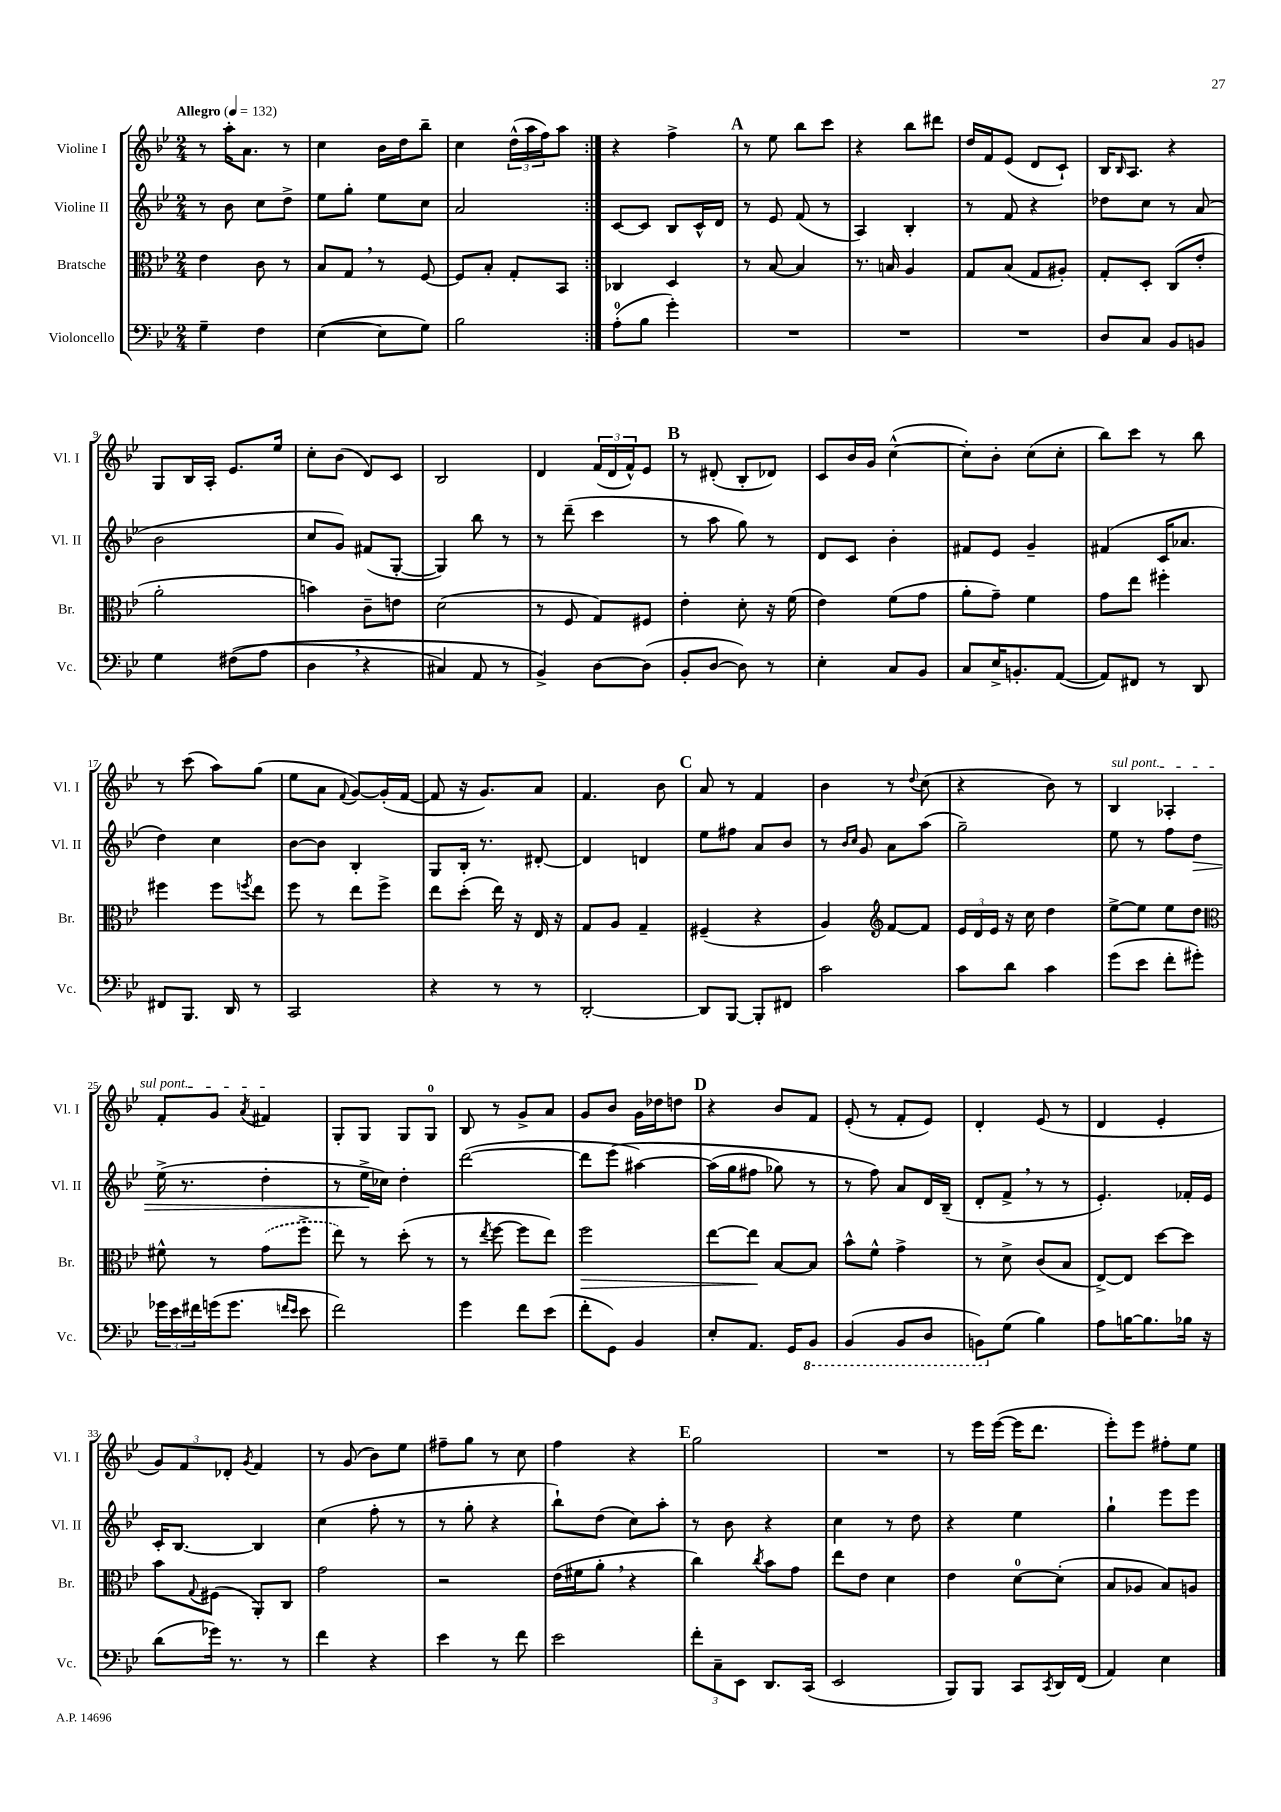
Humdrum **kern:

**kern	**kern	**dynam	**kern	**dynam	**kern
*part4	*part3	*part3	*part2	*part2	*part1
*staff4	*staff3	*staff3	*staff2	*staff2	*staff1
*I"Violoncello	*I"Bratsche	*	*I"Violine II	*	*I"Violine I
*I'Vc.	*I'Br.	*	*I'Vl. II	*	*I'Vl. I
*clefF4	*clefC3	*	*clefG2	*	*clefG2
*k[b-e-]	*k[b-e-]	*	*k[b-e-]	*	*k[b-e-]
*M2/4	*M2/4	*	*M2/4	*	*M2/4
*MM132	*MM132	*	*MM132	*	*MM132
=1	=1	=1	=1	=1	=1
!	!	!	!	!	!LO:TX:a:B:t=Allegro
4G~\	4e-\	.	8r	.	8r
.	.	.	8b-\	.	16aa'\KL
.	.	.	.	.	8.a\J
4F\	8c\	.	8cc\L	.	.
.	8r	.	8dd^\J	.	8r
=2	=2	=2	=2	=2	=2
([4E-\	8B-/L	.	8ee-\L	.	4cc\
.	8G,/J	.	8gg'\J	.	.
8E-\L]	8r	.	8ee-\L	.	16b-\LL
.	.	.	.	.	16dd\J
8G\J)	[8F/	.	8cc\J	.	8bb-~\J
=3	=3	=3	=3	=3	=3
2B-\	8F/L]	.	2a/	.	4cc\
.	8B-'/J	.	.	.	.
.	8G'/L	.	.	.	(24dd^^\LL
.	.	.	.	.	24aa\
.	.	.	.	.	24ff\J)
.	8BB-/J	.	.	.	8aa\J
=4:|!	=4:|!	=4:|!	=4:|!	=4:|!	=4:|!
(8A'\L	4C-X/	.	[8c/L	.	4r
8B-\J	.	.	8c/J]	.	.
4g'\)	4D/	.	8B-/L	.	4ff^\
.	.	.	16c^^/L	.	.
.	.	.	16d/JJ	.	.
!!LO:REH:place=s1:t=A
=5	=5	=5	=5	=5	=5
2r	8r	.	8r	.	8r
.	[8B-/	.	8e-/	.	8ee-\
.	4B-/]	.	(8f/	.	8bb-\L
.	.	.	8r	.	8ccc\J
=6	=6	=6	=6	=6	=6
2r	8.r	.	4A/)	.	4r
.	16Bn/	.	.	.	.
.	4A/	.	4B-'/	.	8bb-\L
.	.	.	.	.	8ddd#X\J
=7	=7	=7	=7	=7	=7
2r	8G/L	.	8r	.	16dd/LL
.	.	.	.	.	16f/J
.	(8B-/J	.	8f/	.	(8e-/J
.	8G/L	.	4r	.	8d/L
.	8A#X'/J)	.	.	.	8c`/J)
=8	=8	=8	=8	=8	=8
8D/L	8G'/L	.	8dd-X\L	.	16B-/KL
.	.	.	.	.	16qqB-/
.	.	.	.	.	8.A/J
8C/J	8D'/J	.	8cc\J	.	.
8BB-/L	(8C/L	.	8r	.	4r
8BBn/J	8e-'/J	.	(8a/	.	.
!!LO:LB:g=z
=9	=9	=9	=9	=9	=9
4G\	2a'\	.	2b-\	.	8G/L
.	.	.	.	.	16B-/L
.	.	.	.	.	16A'/JJ
((8F#X\L	.	.	.	.	8.e-/L
8A\J	.	.	.	.	.
.	.	.	.	.	16ee-/Jk
=10	=10	=10	=10	=10	=10
4D,\	4bn\)	.	8cc/L	.	8cc'\L
.	.	.	8g/J)	.	(8b-\J
4r	8c~\L	.	(8f#X/L	.	8d/L)
.	8en\J	.	[8G'/J	.	8c/J
=11	=11	=11	=11	=11	=11
4C#X/)	(2d\	.	4G/])	.	2B-/
8AA/	.	.	8bb-\	.	.
8r	.	.	8r	.	.
=12	=12	=12	=12	=12	=12
4BB-^/)	8r	.	8r	.	4d/
.	8F/	.	(8ddd~\	.	.
[8D\L	8G/L)	.	4ccc\	.	(24f/LL
.	.	.	.	.	24d/
.	.	.	.	.	24f^^/J)
(8D\J]	8F#X/J	.	.	.	8e-/J
!!LO:REH:place=s1:t=B
=13	=13	=13	=13	=13	=13
8BB-'/L	4e-'\	.	8r	.	8r
[8D/J	.	.	8aa\	.	(8d#X'/
8D\])	8d'\	.	8gg\)	.	8B-'/L
8r	16r	.	8r	.	8d-X/J)
.	(16f\	.	.	.	.
=14	=14	=14	=14	=14	=14
4E-'\	4e-\)	.	8d/L	.	8c/L
.	.	.	8c/J	.	16b-/L
.	.	.	.	.	16g/JJ
8C/L	(8f\L	.	4b-'\	.	([4cc^^\
8BB-/J	8g\J	.	.	.	.
=15	=15	=15	=15	=15	=15
8C/L	8a'\L	.	8f#X/L	.	8cc'\L])
16E-^/K	8g~\J)	.	8e-/J	.	8b-'\J
8.BBn'/	.	.	.	.	.
.	4f\	.	4g~/	.	(8cc\L
([8AA/J	.	.	.	.	8cc'\J
=16	=16	=16	=16	=16	=16
8AA/L])	8g\L	.	(4f#X/	.	8bb-\L)
8FF#X/J	8ee-\J	.	.	.	8ccc\J
8r	4ff#X'\	.	16c/KL	.	8r
.	.	.	8.a-X/J	.	.
8DD/	.	.	.	.	8bb-\
!!LO:LB:g=z
=17	=17	=17	=17	=17	=17
8FF#X/L	4ff#X\	.	4dd\)	.	8r
8.BBB-/J	.	.	.	.	(8ccc\
.	8ff#\L	.	4cc\	.	8aa\L)
16DD/	.	.	.	.	.
.	8qffn/	.	.	.	.
8r	8ee-\J	.	.	.	(8gg\J
=18	=18	=18	=18	=18	=18
2CC/	8ff\	.	[8b-\L	.	8ee-\L
.	8r	.	8b-\J]	.	8a\J
.	.	.	.	.	8qqf/
.	8ee-\L	.	4B-'/	.	[8g/L)
.	8ff^\J	.	.	.	(16g'/L]
.	.	.	.	.	[16f/JJ
=19	=19	=19	=19	=19	=19
4r	8ee-\L	.	8G/L	.	8f/]
.	(8dd'\J	.	16B-'/Jk	.	16r
.	.	.	8.r	.	8.g/L)
8r	16ee-\)	.	.	.	.
.	16r	.	.	.	.
8r	16E-/	.	[8d#X'/	.	8a/J
.	16r	.	.	.	.
=20	=20	=20	=20	=20	=20
[2DD'/	8G/L	.	4d#/]	.	4.f/
.	8A/J	.	.	.	.
.	4G~/	.	4dn/	.	.
.	.	.	.	.	8b-\
!!LO:REH:place=s1:t=C
=21	=21	=21	=21	=21	=21
8DD/L]	(4F#X~/	.	8ee-\L	.	8a/
[8BBB-/J	.	.	8ff#X\J	.	8r
8BBB-'/L]	4r	.	8a/L	.	4f/
8FF#X/J	.	.	8b-/J	.	.
=22	=22	=22	=22	=22	=22
2c\	4A/)	.	8r	.	4b-\
.	.	.	16qqb-/LL	.	.
.	.	.	16qqcc/JJ	.	.
.	.	.	8g/	.	.
*	*clefG2	*	*	*	*
.	[8f/L	.	8a\L	.	8r
.	.	.	.	.	8qqdd/
.	8f/J]	.	(8aa\J	.	(8cc\
=23	=23	=23	=23	=23	=23
8c\L	24e-/LL	.	2gg~\)	.	4r
.	24d/	.	.	.	.
.	24e-/JJ	.	.	.	.
8d\J	16r	.	.	.	.
.	16cc\	.	.	.	.
4c\	4dd\	.	.	.	8b-\)
.	.	.	.	.	8r
=24	=24	=24	=24	=24	=24
!	!	!	!	!	!LO:TX:a:i:t=sul pont.
(8g\L	[8ee-^\L	.	8ee-\	.	4B-/
8e-\J	8ee-\J]	.	8r	.	.
8f'\L	8ee-\L	.	8ff\L	.	4A-X'/
!	!	!	!	!LO:HP:b	!
8g#X'\J)	8dd\J	.	8dd\J	>	.
!!LO:LB:g=z
=25	=25	=25	=25	=25	=25
*	*clefC3	*	*	*	*
24g-X\LL	8f#X^^\	.	(16ee-^\	.	8f'/L
24e-\	.	.	.	.	.
.	.	.	8.r	.	.
24f#X\	.	.	.	.	.
(16gn\J	8r	.	.	.	8g/J
8.g\J	.	.	.	.	.
.	.	.	.	.	8qa/
.	(8g\L	.	4dd'\	.	4f#X/
16qqfn/LL	.	.	.	.	.
16qqe-/JJ	.	.	.	.	.
8e-\	8ff^\J	.	.	.	.
=26	=26	=26	=26	=26	=26
2f\)	8ee-\)	.	8r	.	8G'/L
.	8r	.	16ee-^\LL	.	8G/J
.	.	.	16cc-X\JJ)	]	.
.	(8dd'\	.	4dd'\	.	8G/L
.	8r	.	.	.	8G/J
=27	=27	=27	=27	=27	=27
4g\	8r	.	([2ddd\	.	8B-/
.	8qee-/	.	.	.	.
.	[8ff\	.	.	.	8r
8f\L	8ff\L]	.	.	.	8g^/L
(8e-\J	8ee-\J)	.	.	.	8a/J
=28	=28	=28	=28	=28	=28
!	!	!LO:HP:b	!	!	!
8f'\L	2ff\	>	8ddd\L]	.	8g/L
8GG\J)	.	.	(8eee-\J	.	8b-/J
4BB-/	.	.	[4aa#X\)	.	16g\LL
.	.	.	.	.	16dd-X\J
.	.	.	.	.	8ddn\J
!!LO:REH:place=s1:t=D
=29	=29	=29	=29	=29	=29
8E-'/L	[8ee-\L	.	(16aa#\LL]	.	4r
.	.	.	16gg\J	.	.
8.AA/J	8ee-\J]	.	8ff#X\J	.	.
.	[8B-/L	]	8gg-X\)	.	8b-/L
16GG/KL	.	.	.	.	.
*8ba	*	*	*	*	*
8BBB-/J	8B-/J]	.	8r	.	8f/J
=30	=30	=30	=30	=30	=30
(4BBB-/	8b-^^\L	.	8r	.	(8e-'/
.	8f^^\J	.	8ff\)	.	8r
8BBB-/L	4g^\	.	8a/L	.	8f'/L
8DD/J	.	.	16d/L	.	8e-/J)
.	.	.	(16B-~/JJ	.	.
=31	=31	=31	=31	=31	=31
8BBBn\L)	8r	.	8d'/L	.	4d'/
*X8ba	*	*	*	*	*
(8G\J	8d^\	.	8f^,/J	.	.
4B-\)	(8c/L	.	8r	.	(8e-/
.	8B-/J	.	8r	.	8r
=32	=32	=32	=32	=32	=32
8A\L	[8E-^/L)	.	4.e-'/)	.	4d/
[16Bn\K	8E-/J]	.	.	.	.
8.B\]	.	.	.	.	.
.	[8dd\L	.	.	.	4e-'/
16B-X\Jk	8dd\J]	.	16f-X'/LL	.	.
16r	.	.	16e-/JJ	.	.
!!LO:LB:g=z
=33	=33	=33	=33	=33	=33
(8d\L	8b-\L	.	16c'/KL	.	12g/L)
.	.	.	[8.B-/J	.	.
.	.	.	.	.	12f/
.	8qqG/	.	.	.	.
16g-X\Jk)	(8F#X\J	.	.	.	.
.	.	.	.	.	12d-X'/J
8.r	.	.	.	.	.
.	.	.	.	.	8qg/
.	8AA'/L)	.	4B-/]	.	4f/
8r	8C/J	.	.	.	.
=34	=34	=34	=34	=34	=34
4f\	2g\	.	(4cc\	.	8r
.	.	.	.	.	(8g/
4r	.	.	8ff'\	.	8b-\L)
.	.	.	8r	.	8ee-\J
=35	=35	=35	=35	=35	=35
4e-\	2r	.	8r	.	8ff#X~\L
.	.	.	8gg'\	.	8gg\J
8r	.	.	4r	.	8r
8f\	.	.	.	.	8cc\
=36	=36	=36	=36	=36	=36
2e-\	(16e-\LL	.	8bb-`\L)	.	4ff\
.	16f#X\J	.	.	.	.
.	8a',\J	.	(8dd\J	.	.
.	4r	.	8cc\L)	.	4r
.	.	.	8aa'\J	.	.
!!LO:REH:place=s1:t=E
=37	=37	=37	=37	=37	=37
12f'\L	4cc\)	.	8r	.	2gg\
12C~\	.	.	.	.	.
.	.	.	8b-\	.	.
12EE-\J	.	.	.	.	.
.	8qcc/	.	.	.	.
8.DD/L	8b-\L	.	4r	.	.
.	8g\J	.	.	.	.
(16CC/Jk	.	.	.	.	.
=38	=38	=38	=38	=38	=38
2EE-/	8ee-\L	.	4cc\	.	2r
.	8e-\J	.	.	.	.
.	4d\	.	8r	.	.
.	.	.	8dd\	.	.
=39	=39	=39	=39	=39	=39
8BBB-/L)	4e-\	.	4r	.	8r
8BBB-/J	.	.	.	.	16eee-\LL
.	.	.	.	.	([16eee-\JJ
8CC/L	[8d\L	.	4ee-\	.	16eee-\KL]
.	.	.	.	.	8.ddd\J
8qCC/	.	.	.	.	.
16DD/L	(8d'\J]	.	.	.	.
(16FF/JJ	.	.	.	.	.
=40	=40	=40	=40	=40	=40
4AA/)	8B-/L	.	4gg`\	.	8eee-'\L)
.	8A-X/J	.	.	.	8eee-\J
4E-\	8B-/L)	.	8eee-\L	.	8ff#X'\L
.	8An/J	.	8eee-\J	.	8ee-\J
==	==	==	==	==	==
*-	*-	*-	*-	*-	*-
